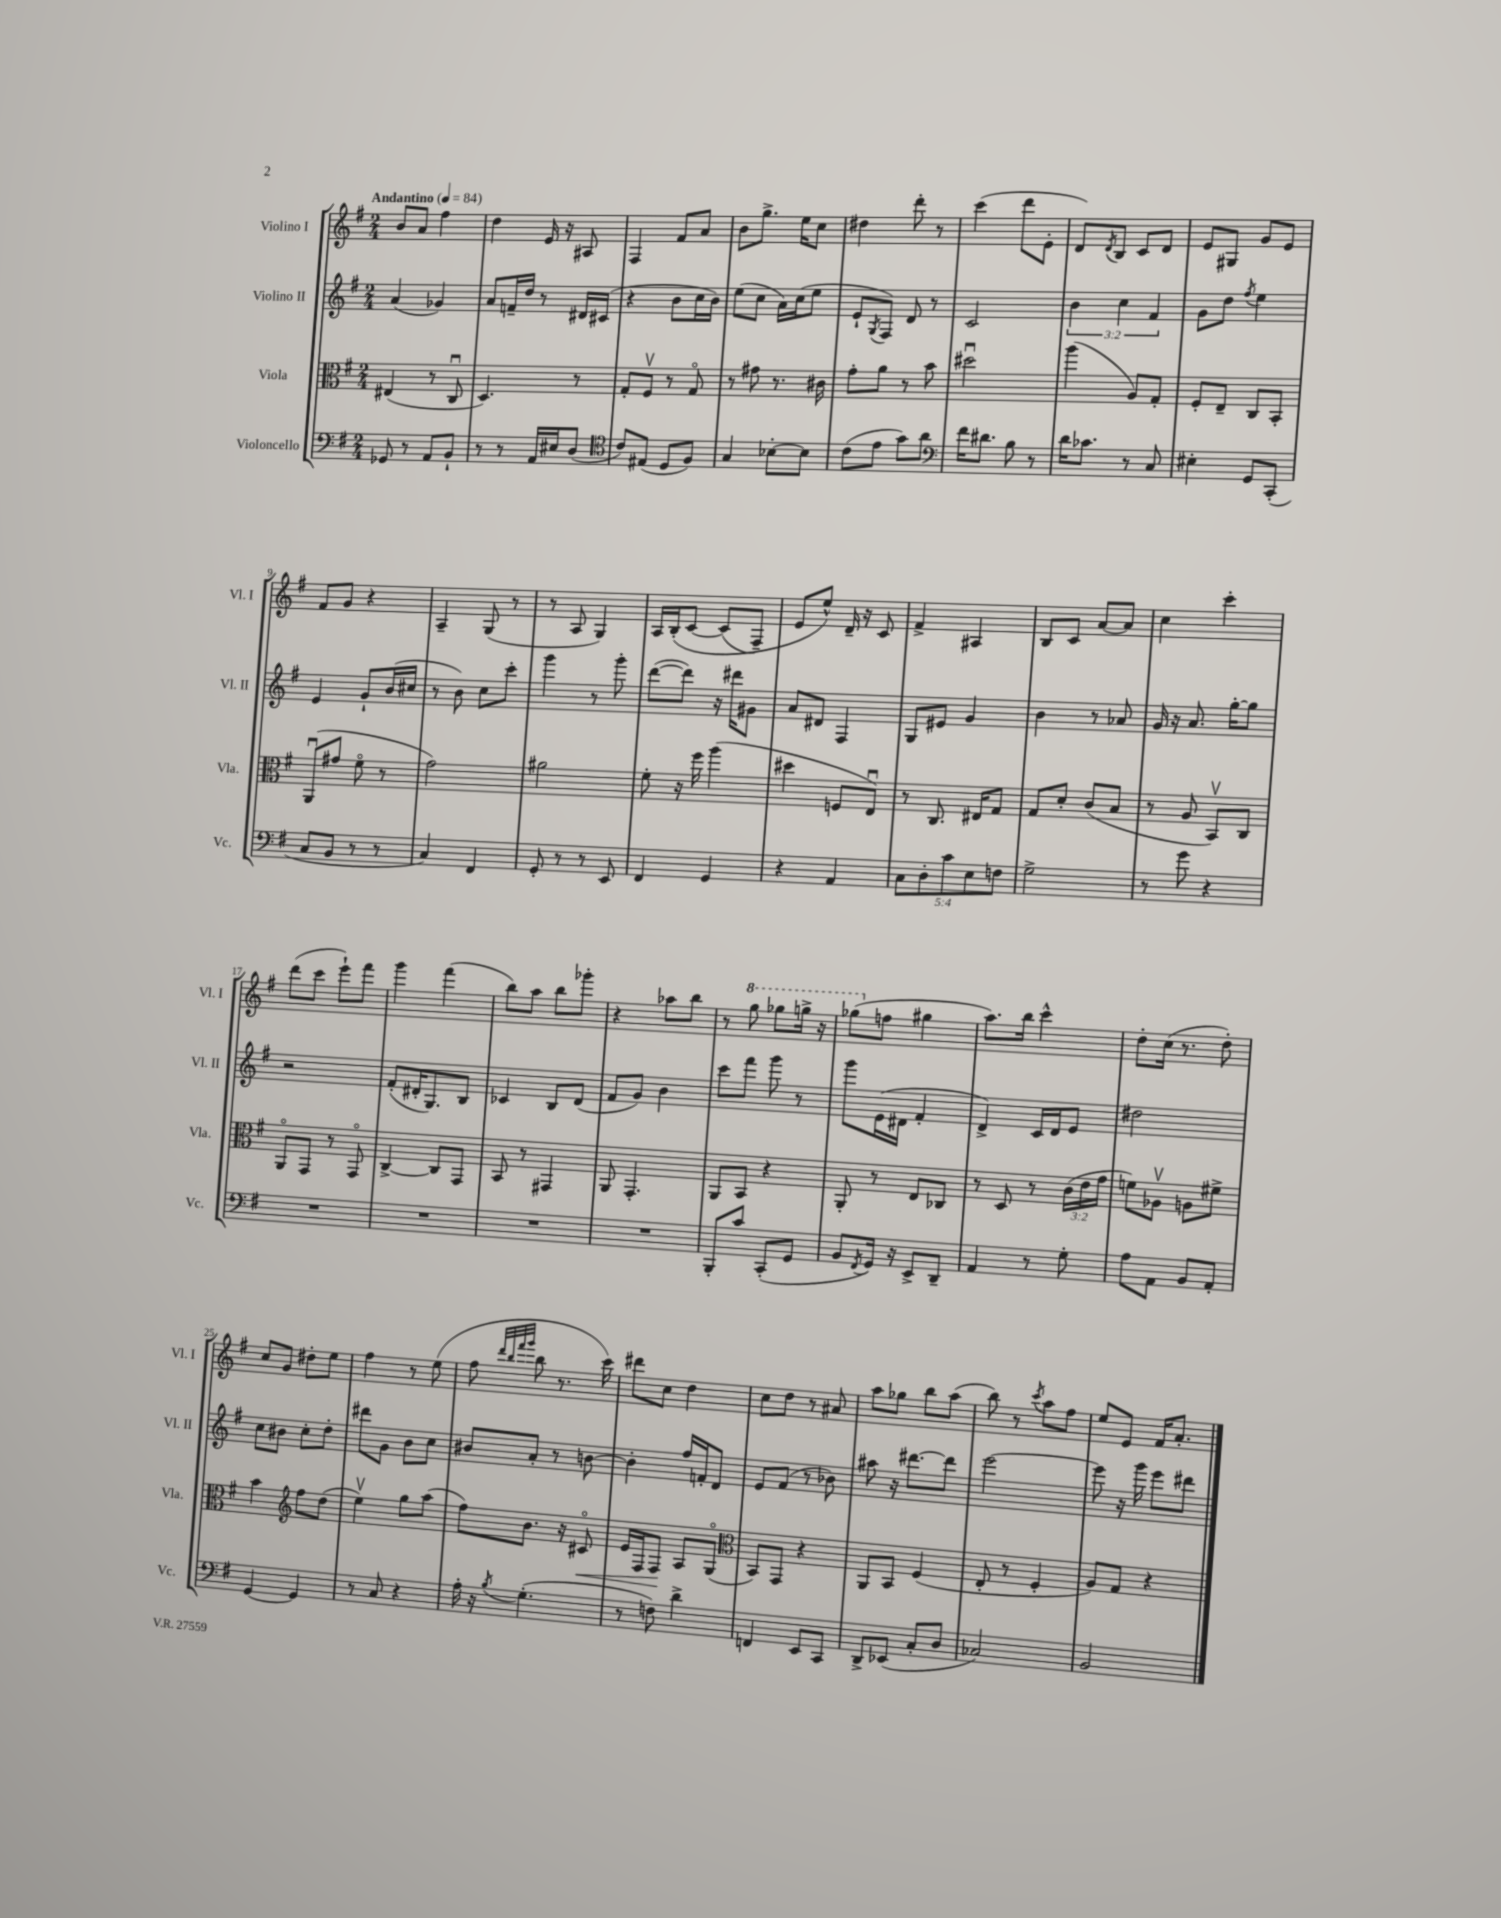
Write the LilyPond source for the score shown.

<<
\new StaffGroup <<
\new Staff = "s0" \with { instrumentName = "Violino I" shortInstrumentName = "Vl. I" } {
    \clef treble \key g \major \numericTimeSignature \time 2/4 \tempo "Andantino" 4 = 84
    b'8 a'8 fis''4 |
    d''4 e'16 r16 ais8 |
    fis4 fis'8 a'8 |
    b'8 g''8.-> e''16 c''8 |
    dis''4 d'''8-. r8 |
    c'''4( d'''8 e'8-. |
    d'8) \acciaccatura { d'8 } b8 c'8 d'8 |
    e'8 gis8 g'8 e'8 |
    fis'8 g'8 r4 |
    a4-- g8( r8 |
    r8 a8 g4) |
    a16 b16-.\( c'8~ c'8( fis8--) |
    e'8 e''8-^\) d'16-- r16 c'8 |
    fis'4-> ais4 |
    b8 c'8 a'8~ a'8 |
    c''4 c'''4-. |
    d'''8( c'''8 e'''8-!) fis'''8 |
    g'''4 fis'''4( |
    b''8) a''8 b''8 ges'''8-. |
    r4 aes''8 b''8 |
    r8 \ottava #1 g'''8 ges'''8 g'''16-> r16 |
    ges'''8( \ottava #0 f''8 gis''4 |
    a''8.) b''16 c'''4-^ |
    d''8-. c''16( r8. d''8-.) |
    c''8 g'8 dis''8-. e''8 |
    fis''4 r8 e''8( |
    fis''8 \grace { d'''32 b''32 fis'''32 g'''32 } b''8 r8. c'''16) |
    dis'''8 c''8 d''4 |
    c''8 d''8 r8 ais'8 |
    a''8 ges''8 b''8 a''8( |
    b''8) r8 \acciaccatura { c'''8 } a''8 fis''8 |
    e''8 e'8 fis'16 a'8.-. \bar "|." |
}
\new Staff = "s1" \with { instrumentName = "Violino II" shortInstrumentName = "Vl. II" } {
    \clef treble \key g \major \numericTimeSignature \time 2/4 \override Staff.TupletNumber.text = #tuplet-number::calc-fraction-text
    a'4( ges'4) |
    a'8 f'16-- d''16 r8 dis'16 cis'16( |
    r4 b'8 c''16 b'16) |
    e''8( c''8 a'16) c''16( e''8 |
    e'8-! \acciaccatura { g8 } fis8) d'8 r8 |
    c'2 |
    \tuplet 3/2 { b'4 c''4 fis'4 } |
    g'8 d''8 \acciaccatura { fis''8 } e''4 |
    e'4 g'8-! b'16( cis''16 |
    r8 b'8) c''8 c'''8-. |
    g'''4 r8 g'''8-. |
    d'''8~( d'''8) r16 dis'''16 gis'8 |
    a'8 dis'8 fis4 |
    g8 eis'8 g'4 |
    b'4 r8 aes'8 |
    g'16 r16 a'8. g''16~-. g''8 |
    r2 |
    fis'8-.( dis'16-. g8.) b8 |
    ces'4 b8 d'8( |
    fis'8 g'8) b'4 |
    c'''8 fis'''8 g'''8 r8 |
    g'''8 e'16( dis'16 fis'4-. |
    d'4->) c'16 d'16 e'8 |
    dis''2 |
    c''8 bis'8 c''8-. d''8-. |
    dis'''8 g'8 b'8 c''8 |
    bis'8 a'8-. r8 b'8~ |
    b'4-. fis''16 f'16-. d'8 |
    e'8 fis'8( r8 bes'8) |
    ais''8 r16 dis'''8.~ dis'''8 |
    e'''2~ |
    e'''8 r16 g'''16 e'''8 dis'''8 \bar "|." |
}
\new Staff = "s2" \with { instrumentName = "Viola" shortInstrumentName = "Vla." } {
    \clef alto \key g \major \numericTimeSignature \time 2/4 \override Staff.TupletNumber.text = #tuplet-number::calc-fraction-text
    eis4( r8 c8\downbow |
    d4.) r8 |
    g8-. fis8\upbow r8 g8\flageolet |
    r8 gis'8 r8. cis'16 |
    g'8-. a'8 r8 b'8 |
    dis''2\downbow |
    a''4( a8) g8-. |
    fis8-. e8-- c8 b,8-. |
    a,8\downbow( gis'8 fis'8\flageolet r8 |
    g'2) |
    ais'2 |
    fis'8-. r16 fis''16 a''4( |
    dis''4 f8 e8\downbow) |
    r8 c8. eis16 g8 |
    g8 d'8-. c'8( b8 |
    r8 a8 b,8\upbow) c8 |
    a,8\flageolet g,8 r8 g,8\flageolet |
    c4~-> c8 g,8 |
    b,8 r8 gis,4 |
    a,8 g,4.-. |
    a,8 b,8 r4 |
    a,8-. r8 e8 ces8 |
    r8 d8 r8 \tuplet 3/2 { c'16( e'16 g'16 } |
    f'8) aes8\upbow a8 fis'8-> |
    b'4 \clef treble fis''8 d''8( |
    e''4\upbow) g''8 a''8( |
    fis''8) b'8. r16 cis'8\flageolet\< |
    e'16 fis16 fis8\! a8 g8\flageolet( |
    \clef alto b,8) g,8 r4 |
    a,8 b,8 fis4( |
    e8-. r8 fis4-. |
    a8) g8 r4 \bar "|." |
}
\new Staff = "s3" \with { instrumentName = "Violoncello" shortInstrumentName = "Vc." } {
    \clef bass \key g \major \numericTimeSignature \time 2/4 \override Staff.TupletNumber.text = #tuplet-number::calc-fraction-text
    ges,8 r8 a,8 b,8-! |
    r8 r8 a,16 eis16 d8( |
    \clef tenor c'8) eis8( d8 fis8) |
    g4 bes8~-. bes8 |
    c'8( e'8 g'8) a'8 |
    \clef bass fis'16 dis'8. b8 r8 |
    d'16 ces'8. r8 c8 |
    eis4-. g,8 c,8-.( |
    c8 b,8 r8 r8 |
    c4) fis,4 |
    g,8-. r8 r8 e,8 |
    fis,4 g,4 |
    r4 a,4 |
    \tuplet 5/4 { c8 d8-. c'8 e8 f8 } |
    g2-> |
    r8 g'8 r4 |
    R2 |
    R2 |
    R2 |
    R2 |
    b,,8-. c'8 c,8-.( g,8 |
    b,8 \acciaccatura { fis,8 } g,16) r16 e,8-> d,8-- |
    a,4 r8 g8-. |
    a8 a,8 b,8 a,8-. |
    g,4~ g,4 |
    r8 c8 r4 |
    a16-. r16 \acciaccatura { b8 } g4.-.( |
    r8 f8) d'4-> |
    f,4 e,8 c,8 |
    d,8-> ees,8( c8-. d8 |
    ces2) |
    b,2 \bar "|." |
}
>>
>>
